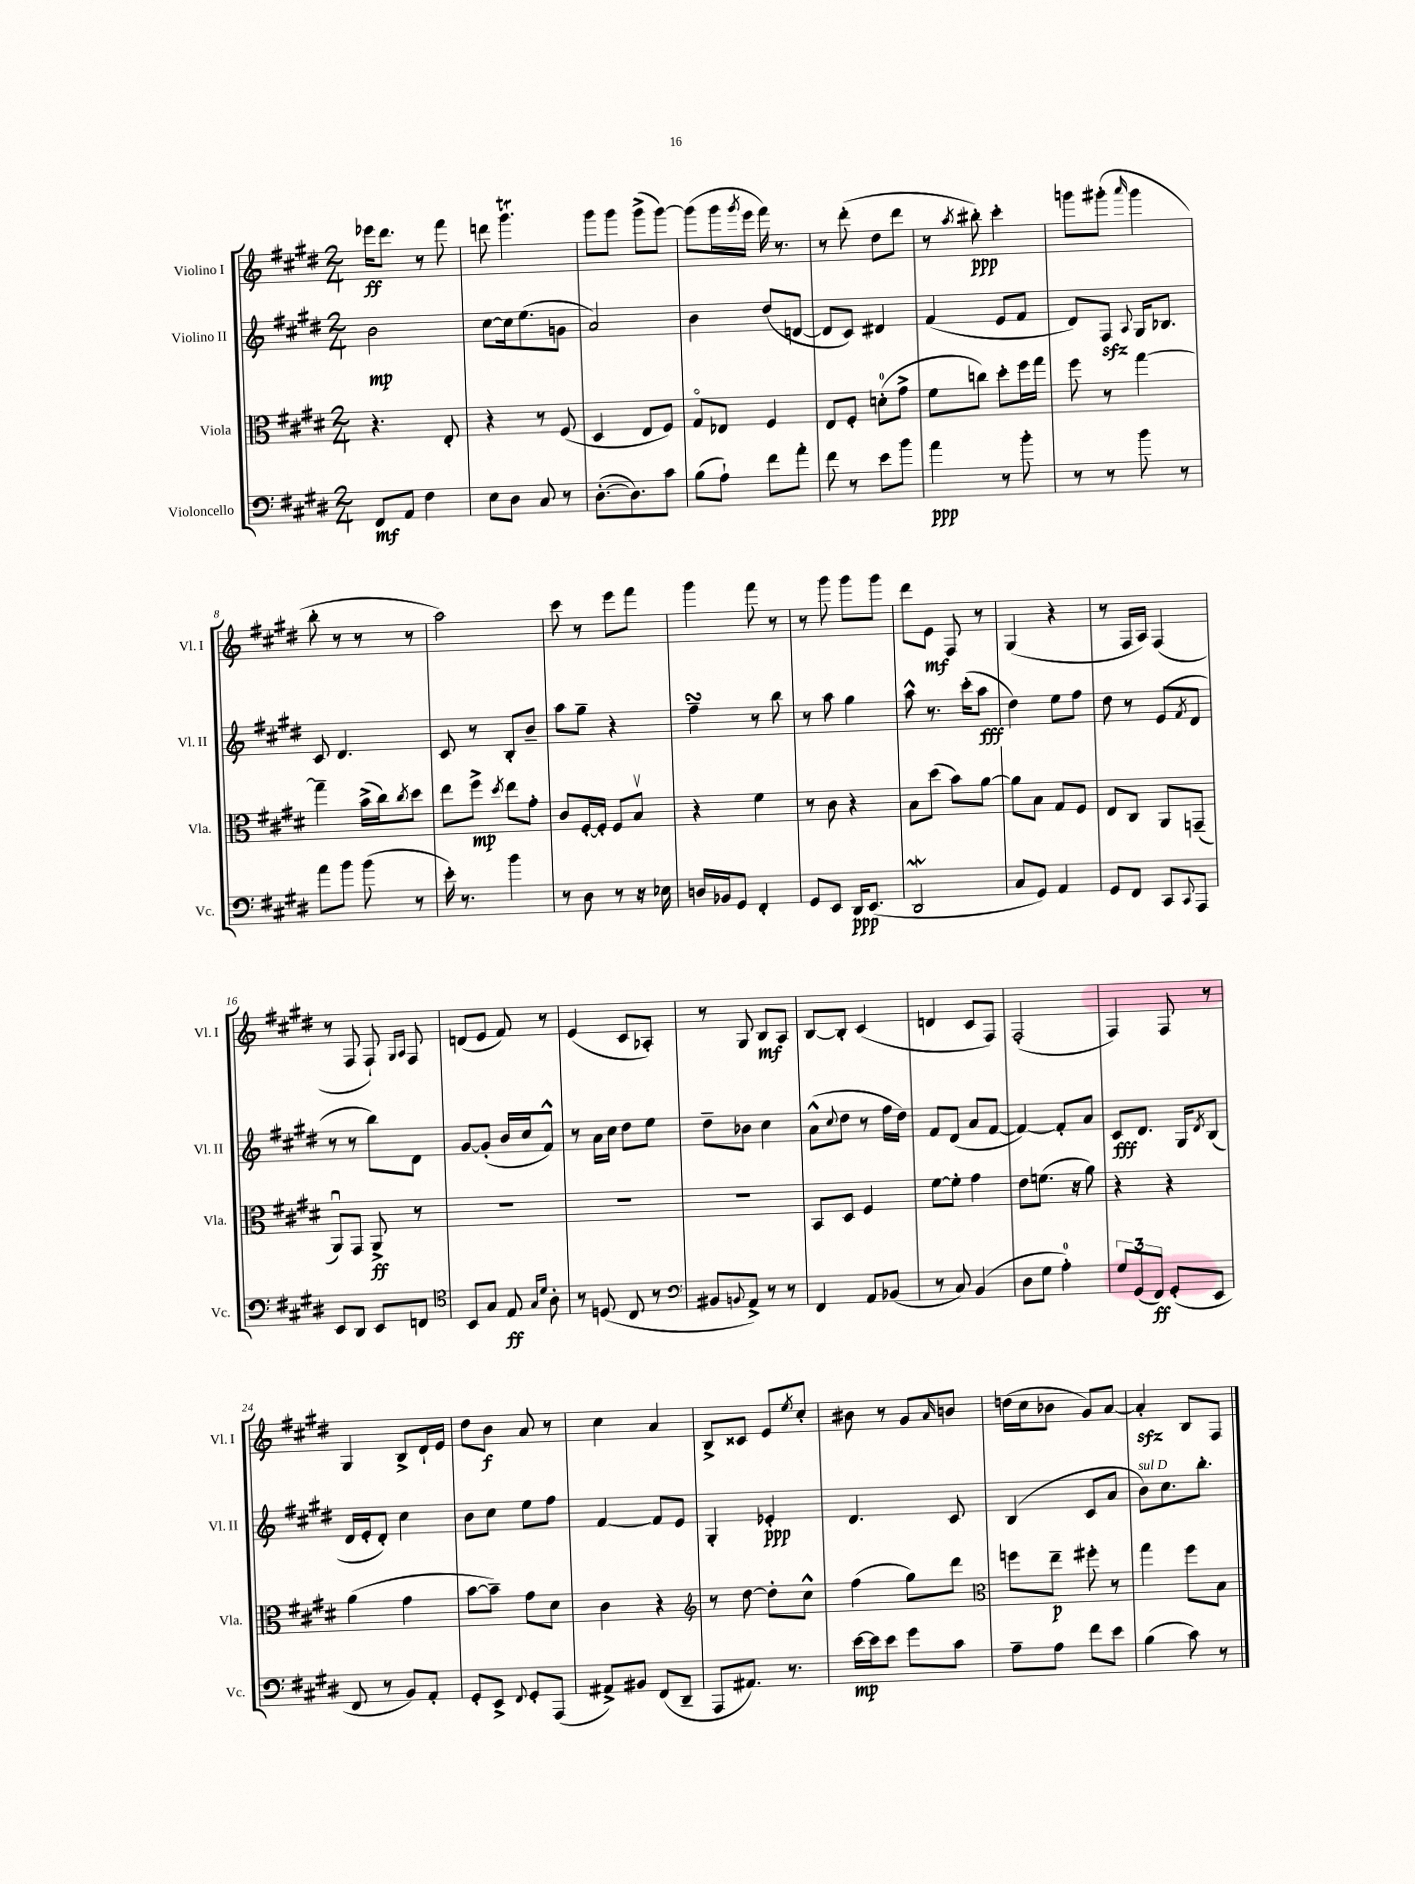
<<
\new StaffGroup <<
\new Staff = "s0" \with { instrumentName = "Violino I" shortInstrumentName = "Vl. I" } {
    \clef treble \key e \major \numericTimeSignature \time 2/4
    ees'''16\ff dis'''8. r8 fis'''8 |
    d'''8 gis'''4.\trill |
    gis'''8 gis'''8 gis'''8->( gis'''8~) |
    gis'''8( gis'''16 \acciaccatura { gis'''8 } e'''16 fis'''16) r8. |
    r8 dis'''8-.( dis''8 dis'''8 |
    r8 \acciaccatura { a''8 } bis''8-.\ppp) cis'''4-. |
    g'''8 gis'''8-.( \grace { a'''16 } gis'''4 |
    b''8-. r8 r8 r8 |
    a''2) |
    cis'''8 r8 e'''8 fis'''8 |
    gis'''4 fis'''8 r8 |
    r8 gis'''8 gis'''8 gis'''8 |
    dis'''8 e'8\mf fis8 r8 |
    gis4( r4 |
    r8 fis16 a16) fis4( |
    r8 fis8 fis8-!) \grace { gis16 a16 } fis8 |
    d'8( e'8 fis'8) r8 |
    e'4( cis'8 aes8-.) |
    r8 gis8 b8\mf a8 |
    b8~ b8-. cis'4( |
    d'4 cis'8 fis8) |
    fis2-.( |
    fis4) fis8 r8 |
    gis4 b8-> dis'16-! e'16 |
    dis''8 b'8\f a'8 r8 |
    cis''4 a'4 |
    b8-> cisis'8 e'8 \acciaccatura { e''8 } cis''8-. |
    bis'8 r8 gis'8 \grace { a'16 } b'8 |
    d''16( cis''16 bes'8 gis'8) a'8~ |
    a'4-.\sfz b8 fis8 \bar "|." |
}
\new Staff = "s1" \with { instrumentName = "Violino II" shortInstrumentName = "Vl. II" } {
    \clef treble \key e \major \numericTimeSignature \time 2/4
    b'2\mp |
    cis''8~ cis''16 e''8.( g'8 |
    a'2) |
    b'4 dis''8( d'8~ |
    d'8 cis'8) dis'4 |
    fis'4( e'8 fis'8 |
    dis'8) fis8\sfz \appoggiatura { a8 } gis16 bes8. |
    cis'8 dis'4. |
    cis'8 r8 b8-. b'8-- |
    a''8 gis''8-- r4 |
    fis''4--\turn r8 b''8 |
    r8 a''8 gis''4 |
    a''8-^ r8. cis'''16-.( a''8\fff |
    dis''4) e''8 fis''8 |
    dis''8 r8 e'8( \acciaccatura { fis'8 } dis'8 |
    r8 r8 b''8) dis'8 |
    gis'8~ gis'8-.( b'16 cis''16 fis'8-^) |
    r8 a'16 cis''16 dis''8 e''8 |
    dis''8-- bes'8 cis''4 |
    a'8-^( \appoggiatura { cis''8 } dis''8 r8 fis''16 dis''16) |
    fis'8 dis'8( a'8 fis'8~ |
    fis'4~) fis'8-. a'8 |
    cis'8\fff dis'8. gis16 \acciaccatura { dis'8 } b8( |
    dis'16 e'16-. dis'8-.) cis''4 |
    b'8 cis''8 e''8 fis''8 |
    fis'4~ fis'8 e'8 |
    gis4-. ees'4-.\ppp |
    dis'4. cis'8 |
    b4( cis'8 a'8 |
    b'8^\markup { \italic "sul D" }) cis''8. b''8.-. \bar "|." |
}
\new Staff = "s2" \with { instrumentName = "Viola" shortInstrumentName = "Vla." } {
    \clef alto \key e \major \numericTimeSignature \time 2/4
    r4. e8-. |
    r4 r8 fis8( |
    dis4 e8 fis8) |
    gis8\flageolet ees8 fis4 |
    e8 fis8-. d'8-0-.( gis'8-> |
    fis'8 c''8) dis''8-. fis''16 gis''16 |
    fis''8 r8 gis''4~ |
    gis''4-- b'16->( cis''16) \acciaccatura { cis''8 } dis''8 |
    e''8 fis''8->\mp \acciaccatura { dis''8 } e''8 gis'8-. |
    cis'8 fis16~-. fis16-. fis8 b8\upbow |
    r4 fis'4 |
    r8 cis'8 r4 |
    b8 dis''8( b'8) a'8~ |
    a'8 b8 gis8 fis8 |
    e8 cis8 a,8 g,8--( |
    a,8\downbow) gis,8 a,8->\ff r8 |
    R2 |
    R2 |
    R2 |
    b,8 dis8 fis4 |
    fis'8~ fis'8-. gis'4 |
    e'8 f'8.( r16 a'8) |
    r4 r4 |
    a'4( gis'4 |
    b'8~ b'8--) gis'8 dis'8 |
    cis'4 r4 |
    \clef treble r8 dis''8~ dis''8-. cis''8-^ |
    fis''4( gis''8) dis'''8 |
    \clef alto f''8 e''8--\p fis''8-. r8 |
    gis''4 fis''8 b8 \bar "|." |
}
\new Staff = "s3" \with { instrumentName = "Violoncello" shortInstrumentName = "Vc." } {
    \clef bass \key e \major \numericTimeSignature \time 2/4
    fis,8\mf a,8 fis4 |
    e8 dis8 cis8 r8 |
    dis8.~-.( dis8.) cis'8 |
    b8( a8-!) fis'8 a'8-. |
    fis'8 r8 e'8 b'8 |
    a'4\ppp r8 b'8-. |
    r8 r8 b'8 r8 |
    a'8 b'8 b'8( r8 |
    e'16-.) r8. b'4 |
    r8 dis8 r8 r16 ees16 |
    d16 bes,16 gis,8 fis,4-. |
    gis,8 e,8 dis,16\ppp e,8.( |
    dis,2\mordent |
    cis8 gis,8) a,4 |
    gis,8 fis,8 cis,8 \appoggiatura { cis,8 } a,,8 |
    e,8 dis,8 e,8 f,8 |
    \clef tenor b,8 gis8 e8\ff \grace { gis16 dis'16 } a8-. |
    r8 d8( cis8 r8 |
    \clef bass bis,8 \appoggiatura { b,8 } a,8->) r8 r8 |
    fis,4 a,8 bes,8( |
    r8 cis8) b,4( |
    dis8 gis8 a4-0-.) |
    \tuplet 3/2 { gis8 gis,8( fis,8\ff) } gis,8-.( e,8 |
    fis,8 r8 b,8) a,8-. |
    gis,8-. e,8-> \appoggiatura { fis,8 } gis,8-. a,,8( |
    ais,8->) bis,8 fis,8( dis,8-- |
    a,,8 ais,8.) r8. |
    e'16~\mp e'16 e'8 gis'8 cis'8 |
    a8-- a8 fis'8 e'8 |
    b4( cis'8) r8 \bar "|." |
}
>>
>>
